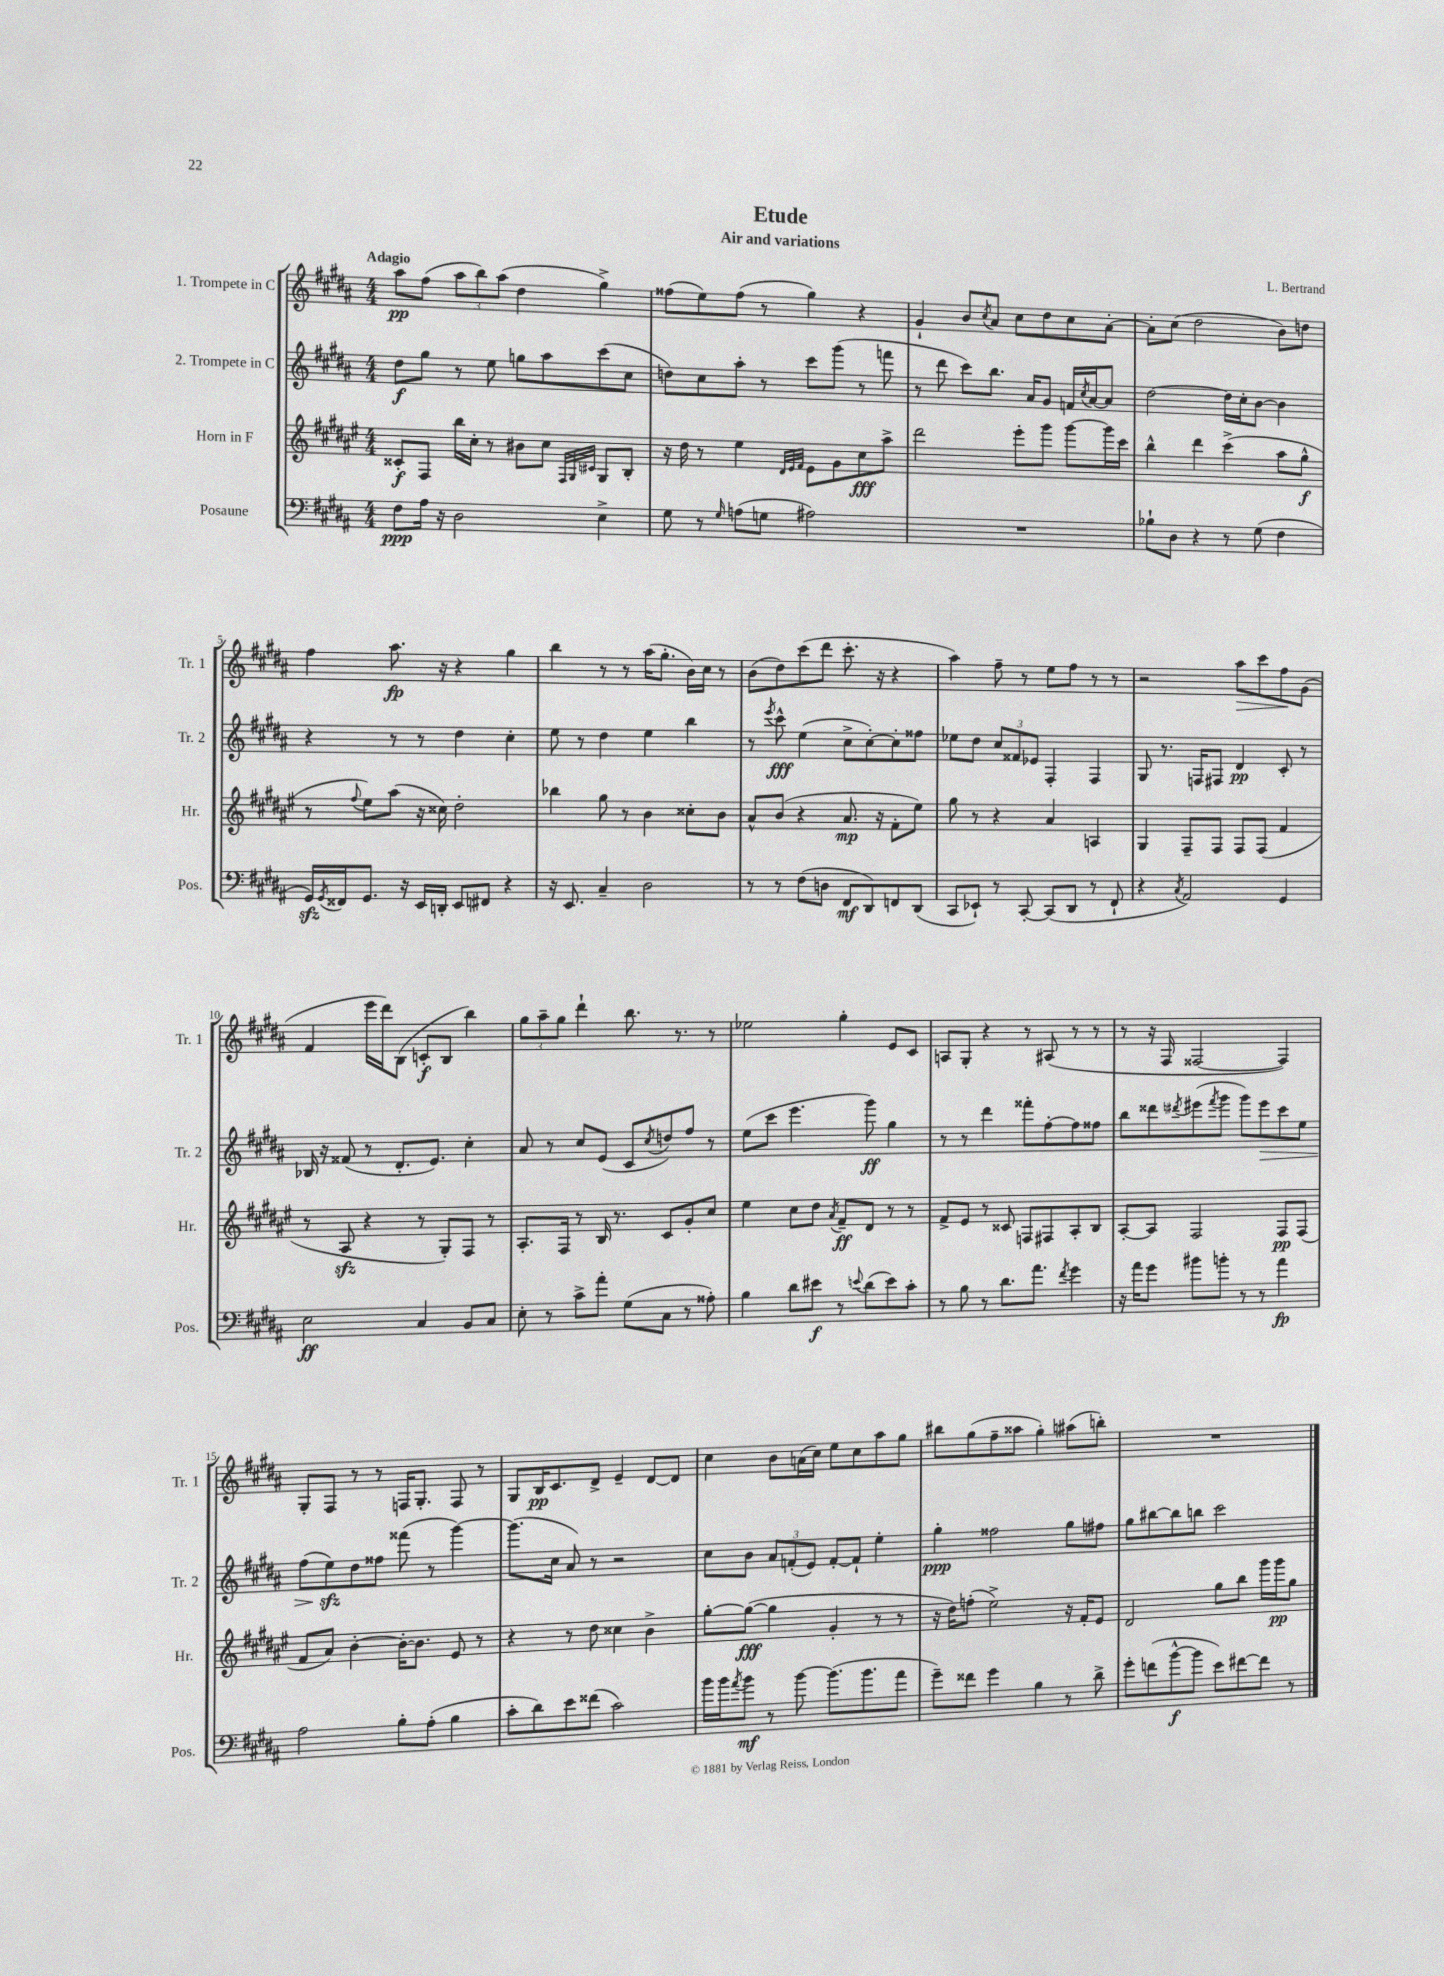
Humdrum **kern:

**kern	**dynam	**kern	**dynam	**kern	**dynam	**kern	**dynam
*part4	*part4	*part3	*part3	*part2	*part2	*part1	*part1
*staff4	*staff4	*staff3	*staff3	*staff2	*staff2	*staff1	*staff1
*I"Posaune	*	*I"Horn in F	*	*I"2. Trompete in C	*	*I"1. Trompete in C	*
*I'Pos.	*	*I'Hr.	*	*I'Tr. 2	*	*I'Tr. 1	*
*clefF4	*	*clefG2	*	*clefG2	*	*clefG2	*
*k[f#c#g#d#a#]	*	*k[f#c#g#d#a#e#]	*	*k[f#c#g#d#a#]	*	*k[f#c#g#d#a#]	*
*M4/4	*	*M4/4	*	*M4/4	*	*M4/4	*
=1	=1	=1	=1	=1	=1	=1	=1
!	!	!	!	!	!	!LO:TX:a:B:t=Adagio	!
8F#\L	ppp	8c##X'/L	f	8dd#\L	f	8aa#\L	pp
16A#\Jk	.	8F#/J	.	8gg#\J	.	(8ff#\J	.
16r	.	.	.	.	.	.	.
2D#\	.	16bb\LL	.	8r	.	12aa#\L	.
.	.	16cc#'\JJ	.	.	.	.	.
.	.	.	.	.	.	12bb\)	.
.	.	8r	.	8ee\	.	.	.
.	.	.	.	.	.	(12aa#\J	.
.	.	8b#X\L	.	8ggn\L	.	4dd#\	.
.	.	8cc#\J	.	8aa#\	.	.	.
.	.	32qqF#/LLL	.	.	.	.	.
.	.	32qqG#/	.	.	.	.	.
.	.	32qqc#X/JJJ	.	.	.	.	.
4E^\	.	8G#/L	.	(8ccc#\	.	4gg#^\)	.
.	.	8B'/J	.	8cc#\J	.	.	.
=2	=2	=2	=2	=2	=2	=2	=2
8G#\	.	16r	.	8ddn\L)	.	(8ff##X\L	.
.	.	16dd#\	.	.	.	.	.
8r	.	8r	.	8cc#\	.	8ee\)	.
16qqG#/	.	.	.	.	.	.	.
(8An\L	.	4ee#\	.	8aa#'\J	.	(8ff##\J	.
8Gn\J	.	.	.	8r	.	8r	.
.	.	32qqd#/LLL	.	.	.	.	.
.	.	32qqe#/	.	.	.	.	.
.	.	32qqf#/JJJ	.	.	.	.	.
2A#X\)	.	8e#\L	.	8ccc#\L	.	4gg#\)	.
.	.	8g#\	.	(8ggg#\J	.	.	.
.	.	8cc#\	fff	8r	.	4r	.
.	.	8aa#^\J	.	8fffn\	.	.	.
=3	=3	=3	=3	=3	=3	=3	=3
1r	.	2ddd#\	.	8r	.	4g#`/	.
.	.	.	.	8ddd#\	.	.	.
.	.	.	.	8ccc#\L)	.	8b/L	.
.	.	.	.	.	.	8qcc#/	.
.	.	.	.	8.bb\J	.	8a#/J	.
.	.	8eee#'\L	.	.	.	8cc#\L	.
.	.	.	.	16a#/KL	.	.	.
.	.	8ggg#\J	.	8g#/J	.	8dd#\	.
.	.	[8ggg#\L	.	16fn/LL	.	8cc#\	.
.	.	.	.	8qcc#/	.	.	.
.	.	.	.	[16a#/J	.	.	.
.	.	16ggg#\L]	.	8a#/J]	.	[8a#'\J	.
.	.	16ccc#\JJ	.	.	.	.	.
=4	=4	=4	=4	=4	=4	=4	=4
8B-X`\L	.	4bb^^\	.	[2dd#\	.	8a#'\L]	.
8D#\J	.	.	.	.	.	(8cc#\J	.
4r	.	4ddd#\	.	.	.	2dd#\	.
8r	.	(4ccc#^\	.	16dd#\LL]	.	.	.
.	.	.	.	16cc#'\J	.	.	.
(8G#\	.	.	.	[8b\J	.	.	.
4F#\	.	8aa#\L	.	4b\]	.	8b\L)	.
.	.	8gg#^^\J	f	.	.	8ddn\J	.
!!LO:LB:g=z
=5	=5	=5	=5	=5	=5	=5	=5
16GG#zz/LL)	.	8r	.	4r	.	4ff#\	.
8qGG#/	.	.	.	.	.	.	.
16FF##X/J	.	.	.	.	.	.	.
.	.	8qqff#/	.	.	.	.	.
8.GG#/J	.	8ee#\L)	.	.	.	.	.
.	.	(8aa#\J	.	8r	.	8.aa#\	fp
16r	.	.	.	.	.	.	.
16EE/LL	.	16r	.	8r	.	.	.
16DDn'/JJ	.	16cc##X\)	.	.	.	16r	.
8EE/L	.	2dd#'\	.	4dd#\	.	4r	.
8FF#X/J	.	.	.	.	.	.	.
4r	.	.	.	4cc#'\	.	4gg#\	.
=6	=6	=6	=6	=6	=6	=6	=6
16r	.	4bb-X\	.	8ee\	.	4bb\	.
8.EE/	.	.	.	.	.	.	.
.	.	.	.	8r	.	.	.
4C#~/	.	8gg#\	.	4dd#\	.	8r	.
.	.	8r	.	.	.	8r	.
2D#\	.	4b\	.	4ee\	.	(16aa#\KL	.
.	.	.	.	.	.	8.gg#'\J	.
.	.	8cc##X'\L	.	4bb\	.	16b\LL)	.
.	.	.	.	.	.	16cc#\JJ	.
.	.	8b\J	.	.	.	8r	.
=7	=7	=7	=7	=7	=7	=7	=7
8r	.	8a#^^/L	.	8r	.	(8b\L	.
.	.	.	.	8qeee/	.	.	.
8r	.	(8b/J	.	8ccc#^^\	fff	8dd#\)	.
(8F#\L	.	4r	.	(4ee\	.	(8ccc#\	.
8Dn\J	.	.	.	.	.	8ddd#\J	.
8FF#/L	mf	8.a#/	mp	8cc#^\L	.	8.ccc#'\	.
8DD#/)	.	.	.	[8cc#'\)	.	.	.
.	.	16r	.	.	.	16r	.
8FFn/	.	8f#'\L	.	8cc#'\]	.	4r	.
(8DD#/J	.	8ee#\J)	.	8ff##X\J	.	.	.
=8	=8	=8	=8	=8	=8	=8	=8
8CC#/L	.	8gg#\	.	8ee-X\L	.	4aa#\)	.
8EE-X`/J)	.	8r	.	8dd#\J	.	.	.
8r	.	4r	.	12cc#/L	.	8ff#~\	.
.	.	.	.	12f##X/	.	.	.
[8CC#'/	.	.	.	.	.	8r	.
.	.	.	.	12e-X/J	.	.	.
(8CC#/L]	.	4a#/	.	4F#'/	.	8ee\L	.
8DD#/J	.	.	.	.	.	8ff#\J	.
8r	.	4An/	.	4F#/	.	8r	.
8FF#`/	.	.	.	.	.	8r	.
=9	=9	=9	=9	=9	=9	=9	=9
4r	.	4G#/	.	8G#/	.	2r	.
.	.	.	.	8.r	.	.	.
8qC#/	.	.	.	.	.	.	.
2AA#/)	.	8F#~/L	.	.	.	.	.
.	.	.	.	16Fn/KL	.	.	.
.	.	8F#/J	.	8F#X/J	.	.	.
!	!	!	!	!	!	!	!LO:HP:b
.	.	8F#/L	.	4d#/	pp	8aa#\L	>
.	.	(8F#/J	.	.	.	8ccc#\	.
4GG#/	.	4f#/	.	8c#'/	.	8ff#\	.
.	.	.	.	8r	.	(8g#\J	]
!!LO:LB:g=z
=10	=10	=10	=10	=10	=10	=10	=10
2E\	ff	8r	.	16B-X/	.	4f#/	.
.	.	.	.	16r	.	.	.
.	.	8A#zz/	.	(8f##X/	.	.	.
.	.	4r	.	8r	.	16eee\LL	.
.	.	.	.	.	.	16ddd#\J)	.
.	.	.	.	8.d#'/L	.	(8B\J	.
4C#/	.	8r	.	.	.	8cn'/L	f
.	.	.	.	8.e/J)	.	.	.
.	.	8G#'/L)	.	.	.	8B/J	.
8BB/L	.	8F#/J	.	4cc#'\	.	4bb\)	.
8C#/J	.	8r	.	.	.	.	.
=11	=11	=11	=11	=11	=11	=11	=11
8E'\	.	8.A#'/L	.	8a#/	.	12gg#\L	.
.	.	.	.	.	.	12aa#~\	.
8r	.	.	.	8r	.	.	.
.	.	.	.	.	.	12gg#\J	.
.	.	16F#/Jk	.	.	.	.	.
8c#^\L	.	8r	.	8cc#/L	.	4ddd#`\	.
8a#'\J	.	16B/	.	(8e/J	.	.	.
.	.	8.r	.	.	.	.	.
(8G#\L	.	.	.	8c#/L	.	8.bb\	.
.	.	.	.	8qcc#/	.	.	.
8C#\J	.	8c#/L	.	8ddn/)	.	.	.
.	.	.	.	.	.	8.r	.
8r	.	8g#'/	.	8ff#/J	.	.	.
8A##X'\)	.	8cc#/J	.	8r	.	8r	.
=12	=12	=12	=12	=12	=12	=12	=12
4B\	.	4ee#\	.	(8ee\L	.	2ee-X\	.
.	.	.	.	8ccc#\J	.	.	.
8d#\L	.	8cc#\L	.	4.eee\	.	.	.
8e#X\J	f	8dd#\J	.	.	.	.	.
.	.	8qa#/	.	.	.	.	.
8r	.	8f#~/L	ff	.	.	4gg#'\	.
8qqen/	.	.	.	.	.	.	.
(8d#\L	.	8d#/J	.	8ggg#\)	ff	.	.
8e\)	.	8r	.	4gg#\	.	8e/L	.
8c#'\J	.	8r	.	.	.	8c#/J	.
=13	=13	=13	=13	=13	=13	=13	=13
8r	.	8f#^/L	.	8r	.	8An/L	.
8B\	.	8e#/J	.	8r	.	8G#'/J	.
8r	.	8r	.	4ddd#\	.	4r	.
8.d#\L	.	8c##X/	.	.	.	.	.
.	.	8Fn/L	.	8fff##X'\L	.	8r	.
8.a#\J	.	.	.	.	.	.	.
.	.	8F#X/	.	[8ff#'\	.	(8A#X/	.
8qf#/	.	.	.	.	.	.	.
4g#\	.	8A#'/	.	8ff#\]	.	8r	.
.	.	8B/J	.	8ff##X\J	.	8r	.
=14	=14	=14	=14	=14	=14	=14	=14
16r	.	[8A#'/L	.	8bb\L	.	8r	.
16a#\KL	.	.	.	.	.	.	.
8g#\J	.	8A#/J]	.	8ddd##X\	.	16r	.
.	.	.	.	.	.	16F#/	.
.	.	.	.	8qddd#X/	.	.	.
8b#X\L	.	2F#/	.	(8eee#X\	.	[2F##X/	.
.	.	.	.	8qfff#/	.	.	.
8bn'\J	.	.	.	8ggg#\J	.	.	.
8r	.	.	.	8ggg#\L)	.	.	.
!	!	!	!	!	!LO:HP:b	!	!
8r	.	.	.	8eee#\	>	.	.
4a#\	fp	8F#/L	pp	8ccc#\	.	4F##/])	.
.	.	(8F#/J	.	8ee\J	.	.	.
!!LO:LB:g=z
=15	=15	=15	=15	=15	=15	=15	=15
2A#\	.	8f#/L	.	(8ff#\L	.	8G#'/L	.
.	.	8a#/J)	.	8eezz\)	.	8F#/J	.
.	.	[4b'\	.	8dd#\	]	8r	.
.	.	.	.	8ff##X\J	.	8r	.
8B'\L	.	16b'\KL_	.	(8fff##X\	.	16Fn/KL	.
.	.	8.b\J]	.	.	.	8.G#'/J	.
(8A#'\J	.	.	.	8r	.	.	.
4B\	.	8e#/	.	[4ggg#\)	.	8F/	.
.	.	8r	.	.	.	8r	.
=16	=16	=16	=16	=16	=16	=16	=16
8c#'\L	.	4r	.	(8.ggg#\L]	.	8G#/L	.
8d#\)	.	.	.	.	.	16B/K	pp
.	.	.	.	16cc#\Jk	.	8.c#/	.
8e\	.	8r	.	8a#/)	.	.	.
(8f##X\J	.	8dd#\	.	8r	.	8d#^/J	.
2c#\)	.	4cc##X\	.	2r	.	4e~/	.
.	.	4b^\	.	.	.	[8d#/L	.
.	.	.	.	.	.	8d#/J]	.
=17	=17	=17	=17	=17	=17	=17	=17
16b\LL	.	[8gg#'\L	.	8cc#\L	.	4cc#\	.
16b\J	.	.	.	.	.	.	.
8qa#/	.	.	.	.	.	.	.
8b\J	mf	(8gg#\J_	fff	8b\J	.	.	.
8r	.	4gg#\]	.	12a#/L	.	8b\L	.
.	.	.	.	(12fn'/	.	.	.
[8b\	.	.	.	.	.	(16an\L	.
.	.	.	.	12e/J)	.	.	.
.	.	.	.	.	.	16cc#\JJ)	.
(8.b\L]	.	4g#'/	.	[8f'/L	.	8ee\L	.
.	.	.	.	8f`/J]	.	8cc#\	.
8.b\	.	.	.	.	.	.	.
.	.	8r	.	4ee'\	.	8aa#\	.
8a#\J	.	8r	.	.	.	8gg#\J	.
=18	=18	=18	=18	=18	=18	=18	=18
8g#~\L)	.	16r	.	4gg#'\	ppp	8bb#X\L	.
.	.	16dd#\KL)	.	.	.	.	.
8f##X\J	.	(8ffn'\J	.	.	.	(8gg#\	.
4g#\	.	2ee#^\)	.	2ff##X\	.	8ff#~\	.
.	.	.	.	.	.	8aa##X\J	.
4B\	.	.	.	.	.	4gg#'\)	.
8r	.	16r	.	8gg#\L	.	(8aa#X\L	.
.	.	16f#'/KL	.	.	.	.	.
8d#^\	.	8e#/J	.	8ff#X\J	.	8bbn'\J)	.
=19	=19	=19	=19	=19	=19	=19	=19
8g#'\L	.	2d#/	.	8gg#\L	.	1r	.
(8fn\	.	.	.	[8bb#X\	.	.	.
[8b^^\	f	.	.	8bb#\]	.	.	.
8b\J]	.	.	.	8bbn\J	.	.	.
8e\L)	.	8gg#\L	.	2ccc#\	.	.	.
[8f#X\	.	8bb\J	.	.	.	.	.
8f#\J]	.	16ggg#\LL	.	.	.	.	.
.	.	16ggg#\J	pp	.	.	.	.
8r	.	8gg#\J	.	.	.	.	.
==	==	==	==	==	==	==	==
*-	*-	*-	*-	*-	*-	*-	*-
